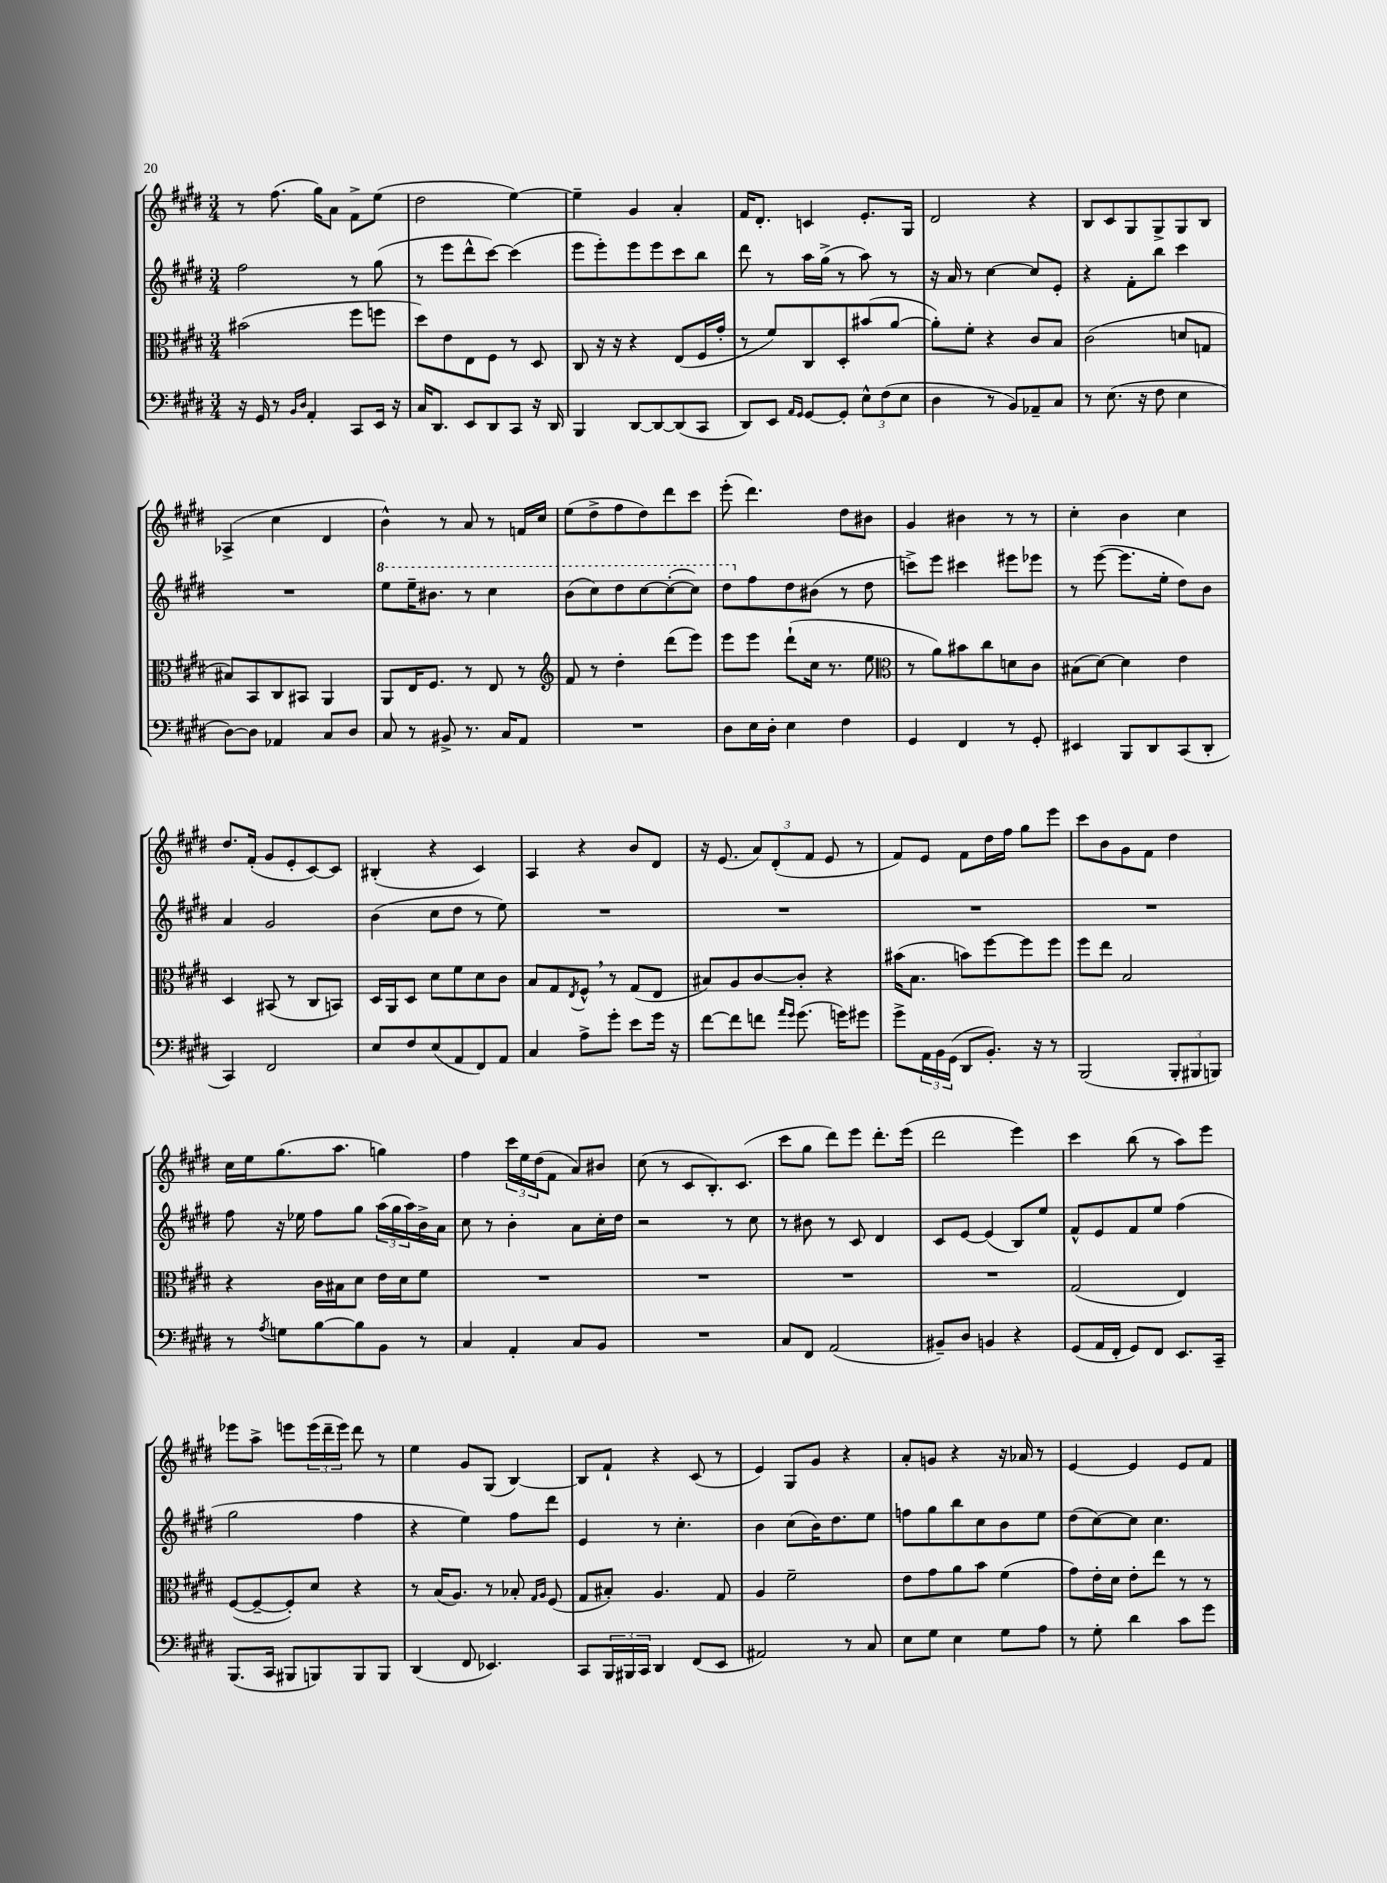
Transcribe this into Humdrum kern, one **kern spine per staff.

**kern	**kern	**kern	**kern
*staff4	*staff3	*staff2	*staff1
*clefF4	*clefC3	*clefG2	*clefG2
*k[f#c#g#d#]	*k[f#c#g#d#]	*k[f#c#g#d#]	*k[f#c#g#d#]
*M3/4	*M3/4	*M3/4	*M3/4
16r	(2b#\	2ff#\	8r
16GG#/	.	.	.
8r	.	.	(8.ff#\
16qqBB/LL	.	.	.
16qqD#/JJ	.	.	.
4AA'/	.	.	.
.	.	.	16gg#\LK)
.	.	.	8a\J
8CC#/L	8ff#\L	8r	8f#^\L
16EE/Jk	8ff\J	(8gg#\	(8ee\J
16r	.	.	.
=	=	=	=
16C#/LK	8dd#\L)	8r	2dd#\
8.DD#/J	.	.	.
.	8e\	8eee\L	.
8EE/L	8E\	8ddd#^^\	.
8DD#/	8F#\J	[8ccc#\J)	.
8CC#/J	8r	(4ccc#\]	[4ee\)
16r	8D#/	.	.
16DD#/	.	.	.
=	=	=	=
4BBB/	8C#/	8eee\L	4ee~\]
.	16r	8eee'\)	.
.	16r	.	.
[8DD#/L	4r	8eee\	4g#/
8DD#/_	.	8eee\	.
(8DD#/]	(8E/L	8ccc#\	4a'/
8CC#/J	16F#/L	8bb\J	.
.	16g#'/JJ	.	.
=	=	=	=
8DD#/L)	8r	8ddd#\	16f#/LK
.	.	.	8.d#'/J
8EE/J	8f#/L)	8r	.
16qqAA/LL	.	.	.
16qqGG#/JJ	.	.	.
[8GG#/L	8C#/	16aa\LL	4c/
.	.	(16gg#^\JJ	.
8GG#'/]J	8D#'/	8r	.
12E^^\L	(8b#/	8aa\)	8.e'/L
(12F#\	.	.	.
.	[8a/J	8r	.
12E\J	.	.	.
.	.	.	16G#/Jk
=	=	=	=
4D#\	8a'\]L)	16r	2d#/
.	.	16a/	.
.	8f#'\J	8r	.
8r	4r	[4cc#\	.
8BB/L)	.	.	.
8AA-~/	8c#/L	8cc#/]L	4r
8C#/J	8B/J	8e'/J	.
=	=	=	=
8r	(2c#\	4r	8B/L
(8.E\	.	.	8c#/
.	.	8f#'\L	8G#/
16r	.	.	.
8F#\	.	8bb\J	8G#^/
4E\	8d/L	4ccc#\	8G#/
.	8G/J	.	8B/J
=	=	=	=
[8D#\L)	8B#/L)	2.r	(4A-^/
8D#\]J	8BB/	.	.
4AA-/	8C#/	.	4cc#\
.	8BB#/J	.	.
8C#/L	4AA/	.	4d#/
8D#/J	.	.	.
=	=	=	=
8C#/	8AA/L	8eee\L	4b^^\)
8r	16E/K	16eee~\K	.
.	8.F#/J	8.bb#\J	.
8BB#^/	.	.	8r
8.r	8r	8r	8a/
.	8E/	4ccc#\	8r
16C#/LK	.	.	.
8AA/J	8r	.	16f/LL
.	.	.	16cc#/JJ
=	=	=	=
*	*clefG2	*	*
2.r	8f#/	(8bb\L	(8ee\L
.	8r	8ccc#\)	8dd#^\
.	4dd#'\	8ddd#\	8ff#\
.	.	[8ccc#\	8dd#\)
.	(8ddd#\L	(8ccc#'\_	8ddd#\
.	8eee\J)	8ccc#\]J)	8ccc#\J
=	=	=	=
8D#\L	8eee\L	8ddd#\L	(8eee'\
16E\L	8eee\J	8ff#\	4.ddd#\)
16D#'\JJ	.	.	.
4E\	(8ddd#`\L	8dd#\	.
.	16cc#\Jk	(8b#\J	.
.	8.r	.	.
4F#\	.	8r	8dd#\L
.	8ee\	8dd#\	8b#\J
=	=	=	=
*	*clefC3	*	*
4GG#/	8r	8ccc^\L)	4g#/
.	8a\L)	8eee\J	.
4FF#/	8b#\	4ccc#\	4b#\
.	8cc#\	.	.
8r	8d\	8eee#\L	8r
8GG#'/	8c#\J	8eee-\J	8r
=	=	=	=
4EE#/	(8B#\L	8r	4cc#'\
.	[8d#\J)	([8eee\	.
8BBB/L	4d#\]	8.eee\]L	4b\
8DD#/	.	.	.
.	.	16ee'\Jk	.
(8CC#/	4e\	8dd#\L)	4cc#\
8DD#'/J	.	8b\J	.
=	=	=	=
4CC#/)	4D#/	4a/	8.dd#/L
.	.	.	(16f#'/Jk
2FF#/	(8BB#/	2g#/	8g#/L
.	8r	.	8e'/
.	8C#/L	.	[8c#/)
.	8BB/J)	.	8c#/]J
=	=	=	=
8E/L	16D#/LL	(4b\	(4B#'/
.	16AA/J	.	.
8F#/	8D#/J	.	.
(8E/	8d#\L	8cc#\L	4r
8AA/	8f#\	8dd#\J	.
8FF#/)	8d#\	8r	4c#/)
8AA/J	8c#\J	8ee\)	.
=	=	=	=
4C#/	8B/L	2.r	4A/
.	8G#/	.	.
.	8qE/	.	.
8A^\L	8F#^^/J	.	4r
8g#'\J	8r	.	.
8e\L	(8G#/L	.	8b/L
16g#\Jk	8E/J	.	8d#/J
16r	.	.	.
=	=	=	=
[8f#\L	8B#/L)	2.r	16r
.	.	.	(8.e/
8f#\]	8A/	.	.
8f\J	[8c#/	.	12a/L)
.	.	.	(12d#'/
16qqa/LL	.	.	.
16qqg#/JJ	.	.	.
(8.g#\	8c#'/]J	.	.
.	.	.	12f#/J
.	4r	.	8e/
16g\LK)	.	.	.
8g#\J	.	.	8r
=	=	=	=
8g#^\L	(16b#\LK	2.r	8f#/L)
.	8.B\J	.	.
24AA\L	.	.	8e/J
24BB\	.	.	.
(24GG#\JJ	.	.	.
8DD#/L	8b\L)	.	8f#\L
8.BB'/J)	[8ff#\	.	16dd#\L
.	.	.	16ff#\JJ
.	8ff#\]	.	8gg#\L
16r	.	.	.
8r	8ff#\J	.	8eee\J
=	=	=	=
(2BBB/	8ff#\L	2.r	8ccc#\L
.	8ee\J	.	8b\
.	2B/	.	8g#\
.	.	.	8f#\J
12BBB'/L	.	.	4dd#\
12BBB#/	.	.	.
12BBB/J)	.	.	.
=	=	=	=
8r	4r	8ff#\	16cc#\LL
.	.	.	16ee\J
8qA/	.	.	.
8G\L	.	16r	(8.gg#\
.	.	16ee-\	.
[8B\	16c#\LL	8ff#\L	.
.	16B#\J	.	8.aa\J
8B\]	8d#\J	8gg#\J	.
8BB\J	16e\LL	(24aa\LL	4gg\)
.	.	24gg#\	.
.	16d#\J	.	.
.	.	24aa\)	.
8r	8f#\J	16b^\	.
.	.	16a\JJ	.
=	=	=	=
4C#/	2.r	8cc#\	4ff#\
.	.	8r	.
4AA'/	.	4b'\	24ccc#\LL
.	.	.	24ee\
.	.	.	(24dd#\J
.	.	.	8f#\J
8C#/L	.	8a\L	8a/L)
8BB/J	.	16cc#'\L	8b#/J
.	.	16dd#\JJ	.
=	=	=	=
2.r	2.r	2r	(8cc#\
.	.	.	8r
.	.	.	8c#/L
.	.	.	8.B'/)
.	.	8r	.
.	.	.	(8.c#/J
.	.	8cc#\	.
=	=	=	=
8C#/L	2.r	8r	8ccc#\L
8FF#/J	.	8b#\	8gg#\J
(2AA/	.	8r	8ddd#\L)
.	.	8c#/	8eee\J
.	.	4d#/	8.ddd#'\L
.	.	.	(16eee\Jk
=	=	=	=
8BB#~/L)	2.r	8c#/L	2ddd#\
8D#/J	.	[8e/J	.
4BB/	.	(4e/]	.
4r	.	8B/L)	4eee\)
.	.	8ee/J	.
=	=	=	=
(8GG#/L	(2G#/	8f#^^/L	4ccc#\
16AA/L	.	8e/	.
16FF#'/JJ	.	.	.
8GG#/L)	.	8f#/	(8bb\
8FF#/J	.	8ee/J	8r
8.EE/L	4E/)	(4ff#\	8aa\L)
.	.	.	8eee\J
16CC#~/Jk	.	.	.
=	=	=	=
(8.BBB/L	([8F#/L	2gg#\	8eee-\L
.	8F#~/_	.	8aa^\J
16CC#/Jk	.	.	.
8BBB#/L	8F#'/])	.	8eee\L
8BBB/)	8d#/J	.	(24eee\L
.	.	.	24ddd#~\
.	.	.	24eee\JJ)
8BBB/	4r	4ff#\	8ddd#\
8BBB/J	.	.	8r
=	=	=	=
(4DD#/	8r	4r	4ee\
.	(16B/LK	.	.
.	8.A/J)	.	.
8FF#/	.	4ee\)	8g#/L
4.EE-/)	8r	.	(8G#/J
.	8B-'/	8ff#\L	[4B/)
.	16qqG#/LL	.	.
.	16qqA/JJ	.	.
.	(8F#/	8ddd#\J	.
=	=	=	=
8CC#/L	8G#/L	4e/	8B/]L
24BBB/L	8B#'/J)	.	8f#`/J
24BBB#/	.	.	.
24CC#/JJ	.	.	.
4DD#/	4.A/	8r	4r
.	.	4.cc#'\	.
(8FF#/L	.	.	(8c#/
8EE/J	8G#/	.	8r
=	=	=	=
2AA#/)	4A/	4b\	4e/)
.	2f#~\	(8cc#\L	8G#/L
.	.	16b\K)	8g#/J
.	.	8.dd#\	.
8r	.	.	4r
8C#/	.	8ee\J	.
=	=	=	=
8E\L	8e\L	8ff\L	8a'/L
8G#\J	8g#\	8gg#\	8g/J
4E\	8a\	8bb\	4r
.	8b\J	8cc#\	.
8G#\L	(4f#\	8b\	16r
.	.	.	16a-/
8A\J	.	8ee\J	8r
=	=	=	=
8r	8g#\L)	(8dd#\L	[4e/
8G#'\	16e'\L	[8cc#\)	.
.	16d#\JJ	.	.
4d#\	8e'\L	8cc#\]J	4e/]
.	8ee\J	4.cc#\	.
8c#\L	8r	.	8e/L
8g#\J	8r	.	8f#/J
==	==	==	==
*-	*-	*-	*-
